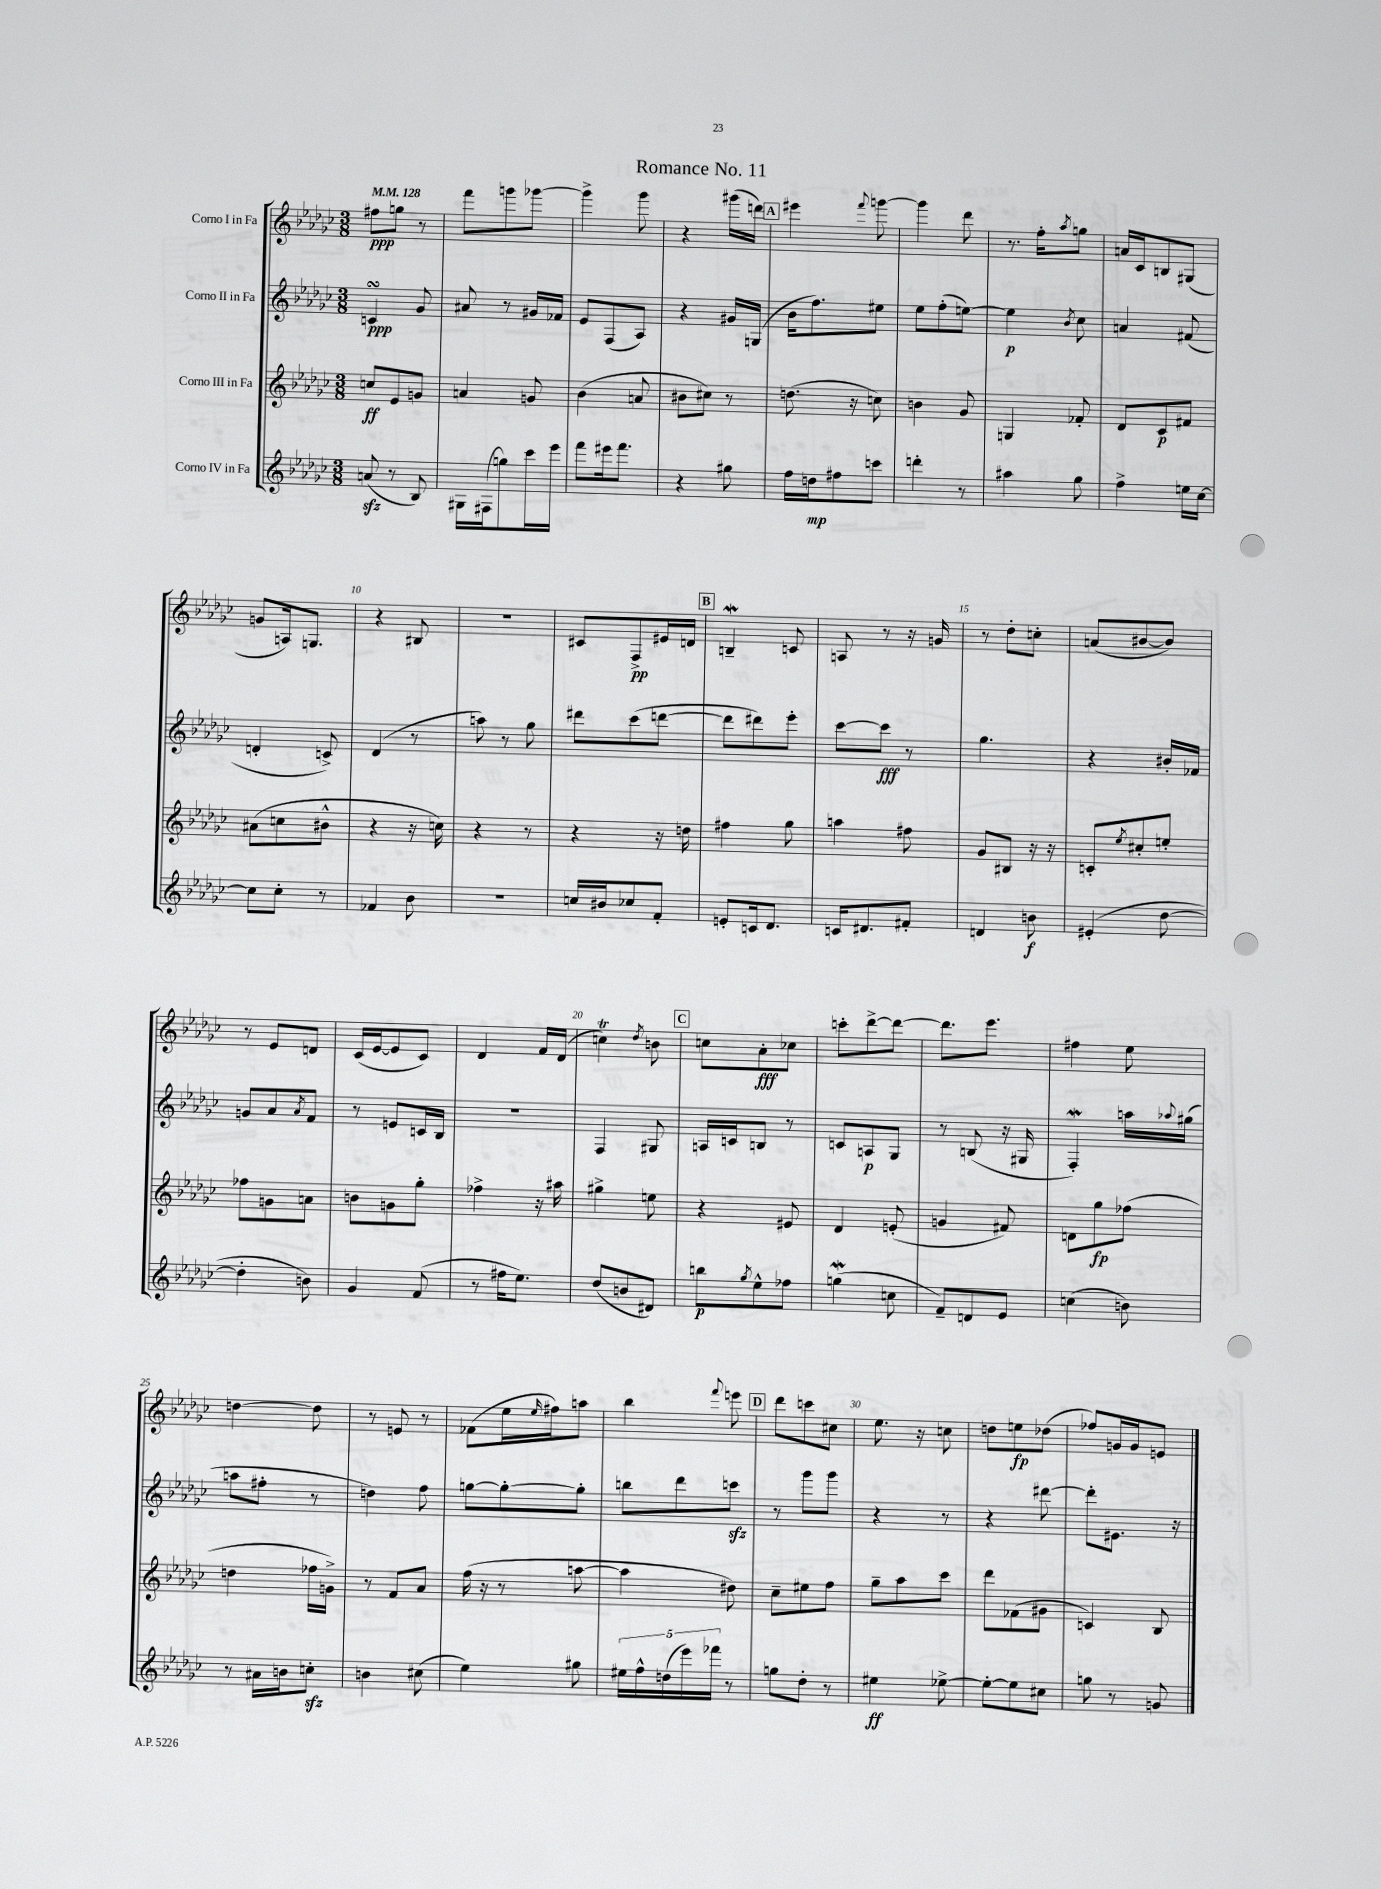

**kern	**dynam	**kern	**dynam	**kern	**dynam	**kern	**dynam
*part4	*part4	*part3	*part3	*part2	*part2	*part1	*part1
*staff4	*staff4	*staff3	*staff3	*staff2	*staff2	*staff1	*staff1
*I"Corno IV in Fa	*	*I"Corno III in Fa	*	*I"Corno II in Fa	*	*I"Corno I in Fa	*
*clefG2	*	*clefG2	*	*clefG2	*	*clefG2	*
*k[b-e-a-d-g-c-]	*	*k[b-e-a-d-g-c-]	*	*k[b-e-a-d-g-c-]	*	*k[b-e-a-d-g-c-]	*
*M3/8	*	*M3/8	*	*M3/8	*	*M3/8	*
*MM128	*	*MM128	*	*MM128	*	*MM128	*
=1	=1	=1	=1	=1	=1	=1	=1
(8anzz/	.	8ccn/L	ff	4cnsSsS/	ppp	8ff#X\L	ppp
8r	.	8e-/	.	.	.	8ggn\J	.
8B-/)	.	8gn/J	.	8g-/	.	8r	.
=2	=2	=2	=2	=2	=2	=2	=2
16G#X\LL	.	4an/	.	8a#X/	.	8fff\L	.
(16F#X\J	.	.	.	.	.	.	.
8ggn\)	.	.	.	8r	.	8gggn\	.
16ccc-\L	.	8gn/	.	16g#X/LL	.	[8ggg-X\J	.
16eee-\JJ	.	.	.	16f-X/JJ	.	.	.
=3	=3	=3	=3	=3	=3	=3	=3
8fff\L	.	(4b-\	.	8e-/L	.	4ggg-^\]	.
16eee#X\k	.	.	.	(8F/	.	.	.
8.fff\J	.	.	.	.	.	.	.
.	.	8an/	.	8A-/J)	.	8ggg-\	.
=4	=4	=4	=4	=4	=4	=4	=4
4r	.	8b#X\L	.	4r	.	4r	.
.	.	8cc#X\J)	.	.	.	.	.
8gg#X\	.	8r	.	16g#X/LL	.	(16ggg#X\LL	.
.	.	.	.	(16Gn/JJ	.	16dddn\JJ)	.
!!LO:REH:place=s1:t=A
=5	=5	=5	=5	=5	=5	=5	=5
16ff\LL	.	(8.ddn\	.	16b-\KL	.	4eee#X\	.
16ddn\J	mp	.	.	8.ff\)	.	.	.
8ff#X\	.	.	.	.	.	.	.
.	.	16r	.	.	.	.	.
.	.	.	.	.	.	8qqfff/	.
8cccn\J	.	8ccn\)	.	8ee#X\J	.	[8gggn\	.
=6	=6	=6	=6	=6	=6	=6	=6
4dddn'\	.	4bn\	.	8ee-\L	.	4ggg\]	.
.	.	.	.	(8ff'\	.	.	.
8r	.	8g-/	.	[8een\J)	.	8ddd-\	.
=7	=7	=7	=7	=7	=7	=7	=7
4aa#X\	.	4Gn/	.	4ee\]	p	8.r	.
.	.	.	.	.	.	16ff'\KL	.
.	.	.	.	8qb-/	.	8qaa-/	.
8gg-\	.	8f-X'/	.	8cc-\	.	8ggn\J	.
=8	=8	=8	=8	=8	=8	=8	=8
4ff^\	.	8d-/L	.	4an/	.	16an/LL	.
.	.	.	.	.	.	16c-/J	.
.	.	8c-/	p	.	.	8Bn/	.
16een\LL	.	8f#X/J	.	(8f#X/	.	(8G#X/J	.
[16cc-\JJ	.	.	.	.	.	.	.
!!LO:LB:g=z
=9	=9	=9	=9	=9	=9	=9	=9
8cc-\L]	.	(8a#X\L	.	4dn'/	.	8gn/L	.
8cc-'\J	.	8ccn\	.	.	.	16An/k)	.
.	.	.	.	.	.	8.Gn/J	.
8r	.	8b#X^^\J	.	8cn^/)	.	.	.
=10	=10	=10	=10	=10	=10	=10	=10
4f-X/	.	4r	.	(4d-/	.	4r	.
8b-\	.	16r	.	8r	.	8B#X/	.
.	.	16ccn\)	.	.	.	.	.
=11	=11	=11	=11	=11	=11	=11	=11
4.r	.	4r	.	8aan\)	.	4.r	.
.	.	.	.	8r	.	.	.
.	.	8r	.	8gg-\	.	.	.
=12	=12	=12	=12	=12	=12	=12	=12
16ccn/LL	.	4r	.	8ddd#X\L	.	8c#X/L	.
16b#X/J	.	.	.	.	.	.	.
8cc-X/	.	.	.	(8ccc-\	.	8F^/	pp
8f'/J	.	16r	.	[8dddn\J	.	16e#X/L	.
.	.	16ddn\	.	.	.	16dn/JJ	.
!!LO:REH:place=s1:t=B
=13	=13	=13	=13	=13	=13	=13	=13
8en'/L	.	4ff#X\	.	8ddd\L]	.	4BnW~/	.
16cn/k	.	.	.	8ddd#X\)	.	.	.
8.d-/J	.	.	.	.	.	.	.
.	.	8gg-\	.	8eee-'\J	.	8cn/	.
=14	=14	=14	=14	=14	=14	=14	=14
16cn/KL	.	4aan\	.	[8ccc-\L	.	8An/	.
8.d#X/	.	.	.	.	.	.	.
.	.	.	.	8ccc-\J]	fff	8r	.
8f#X'/J	.	8ff#X\	.	8r	.	16r	.
.	.	.	.	.	.	16gn/	.
=15	=15	=15	=15	=15	=15	=15	=15
4dn/	.	8g-/L	.	4.gg-\	.	8r	.
.	.	8B#X/J	.	.	.	8dd-'\L	.
8bn\	f	16r	.	.	.	8ccn'\J	.
.	.	16r	.	.	.	.	.
=16	=16	=16	=16	=16	=16	=16	=16
(4e#X'/	.	8cn'/L	.	4r	.	(8an/L	.
.	.	8qee-/	.	.	.	.	.
.	.	8cc#X'/	.	.	.	[8b#X/	.
[8dd-\	.	8een'/J	.	16b#X'/LL	.	8b#/J])	.
.	.	.	.	16f-X/JJ	.	.	.
!!LO:LB:g=z
=17	=17	=17	=17	=17	=17	=17	=17
4dd-'\]	.	8ff-X\L	.	8gn/L	.	8r	.
.	.	8gn\	.	8a-/	.	8e-/L	.
.	.	.	.	8qa-/	.	.	.
8bn\)	.	8an\J	.	8f/J	.	8dn/J	.
=18	=18	=18	=18	=18	=18	=18	=18
4g-/	.	8bn\L	.	8r	.	(16c-/LL	.
.	.	.	.	.	.	[16e-/J	.
.	.	8gn\	.	8en/L	.	8e-/]	.
(8f/	.	8gg-'\J	.	16cn/L	.	8c-/J)	.
.	.	.	.	16B-/JJ	.	.	.
=19	=19	=19	=19	=19	=19	=19	=19
8r	.	4ff-X^\	.	4.r	.	4d-/	.
16ff#X\KL	.	.	.	.	.	.	.
8.ee-\J)	.	.	.	.	.	.	.
.	.	16r	.	.	.	16f/LL	.
.	.	16aa#X\	.	.	.	(16d-/JJ	.
=20	=20	=20	=20	=20	=20	=20	=20
(8dd-/L	.	4gg#X^\	.	4F/	.	4ccnt\)	.
8bn/	.	.	.	.	.	.	.
.	.	.	.	.	.	8qdd-/	.
8d#X/J)	.	8een\	.	8G#X/	.	8bn\	.
!!LO:REH:place=s1:t=C
=21	=21	=21	=21	=21	=21	=21	=21
8bbn\L	p	4r	.	16An/LL	.	8ccn\L	.
.	.	.	.	16cn/J	.	.	.
8qgg-/	.	.	.	.	.	.	.
8ee-^^\	.	.	.	8Bn/J	.	8a-'\	fff
8ff-X\J	.	8e#X/	.	8r	.	8cc-X\J	.
=22	=22	=22	=22	=22	=22	=22	=22
(4ggnW\	.	4d-/	.	8cn/L	.	8cccn'\L	.
.	.	.	.	8An/	p	[8ddd-^\	.
8ccn\	.	(8en'/	.	8G-/J	.	8ddd-\J_	.
=23	=23	=23	=23	=23	=23	=23	=23
8f~/L)	.	4gn/	.	8r	.	8.ddd-\L]	.
8dn/	.	.	.	(8Bn/	.	.	.
.	.	.	.	.	.	8.eee-\J	.
8e-/J	.	8f#X/)	.	16r	.	.	.
.	.	.	.	16G#X/	.	.	.
=24	=24	=24	=24	=24	=24	=24	=24
(4ccn\	.	8dn\L	.	4FW'/)	.	4ff#X\	.
.	.	8gg-\	fp	.	.	.	.
8bn\)	.	(8ff-X\J	.	16aan\LL	.	8ee-\	.
.	.	.	.	8qqaa-X/	.	.	.
.	.	.	.	(16gg#X\JJ	.	.	.
!!LO:LB:g=z
=25	=25	=25	=25	=25	=25	=25	=25
8r	.	4ddn\	.	8aan\L	.	[4ddn\	.
16a#X\LL	.	.	.	8ff#X'\J	.	.	.
16bn\J	.	.	.	.	.	.	.
8ccnzz'\J	.	16ff-X\LL	.	8r	.	8dd\]	.
.	.	16gn^\JJ)	.	.	.	.	.
=26	=26	=26	=26	=26	=26	=26	=26
4bn\	.	8r	.	4ddn\)	.	8r	.
.	.	8f/L	.	.	.	8en/	.
(8cc#X\	.	8a-/J	.	8ff\	.	8r	.
=27	=27	=27	=27	=27	=27	=27	=27
4ee-\)	.	(16ff\	.	[8ggn\L	.	(8f-X\L	.
.	.	16r	.	.	.	.	.
.	.	8r	.	8gg'\_	.	16ee-\L	.
.	.	.	.	.	.	16qqee-/	.
.	.	.	.	.	.	16ff#X\J)	.
8gg#X\	.	[8aan\	.	8gg'\J]	.	8aan\J	.
=28	=28	=28	=28	=28	=28	=28	=28
20ee#X\LL	.	4aa\]	.	8bbn\L	.	4bb-\	.
20ff^^\	.	.	.	.	.	.	.
(20ddn\	.	.	.	.	.	.	.
.	.	.	.	8ddd-\	.	.	.
20eee-\)	.	.	.	.	.	.	.
20fff-X\JJ	.	.	.	.	.	.	.
.	.	.	.	.	.	8qqfff/	.
8r	.	8dd#X\)	.	8cccnzz\J	.	8eeen\	.
!!LO:REH:place=s1:t=D
=29	=29	=29	=29	=29	=29	=29	=29
8ggn\L	.	8cc-~\L	.	8r	.	8ddd-\L	.
8dd-'\J	.	8ee#X\	.	8ggg-\L	.	8cccn\	.
8r	.	8ff\J	.	8ggg-\J	.	8cc#X\J	.
=30	=30	=30	=30	=30	=30	=30	=30
4ee#X\	ff	8gg-~\L	.	4r	.	8.ee-\	.
.	.	8aa-\	.	.	.	.	.
.	.	.	.	.	.	16r	.
[8ee-X^\	.	8ccc-\J	.	8r	.	8ccn\	.
=31	=31	=31	=31	=31	=31	=31	=31
8ee-'\L_	.	8ddd-\L	.	4r	.	8ddn\L	.
8ee-\]	.	(8f-X\	.	.	.	8een\	fp
8cc#X\J	.	8g#X\J	.	[8ddd#X\	.	(8dd-X\J	.
=32	=32	=32	=32	=32	=32	=32	=32
8ggn\	.	4cn/)	.	8ddd#'\L]	.	8ff-X/L)	.
8r	.	.	.	8.e#X\J	.	16gn/L	.
.	.	.	.	.	.	16g/J	.
8gn/	.	8B-/	.	.	.	8en/J	.
.	.	.	.	16r	.	.	.
==	==	==	==	==	==	==	==
*-	*-	*-	*-	*-	*-	*-	*-
